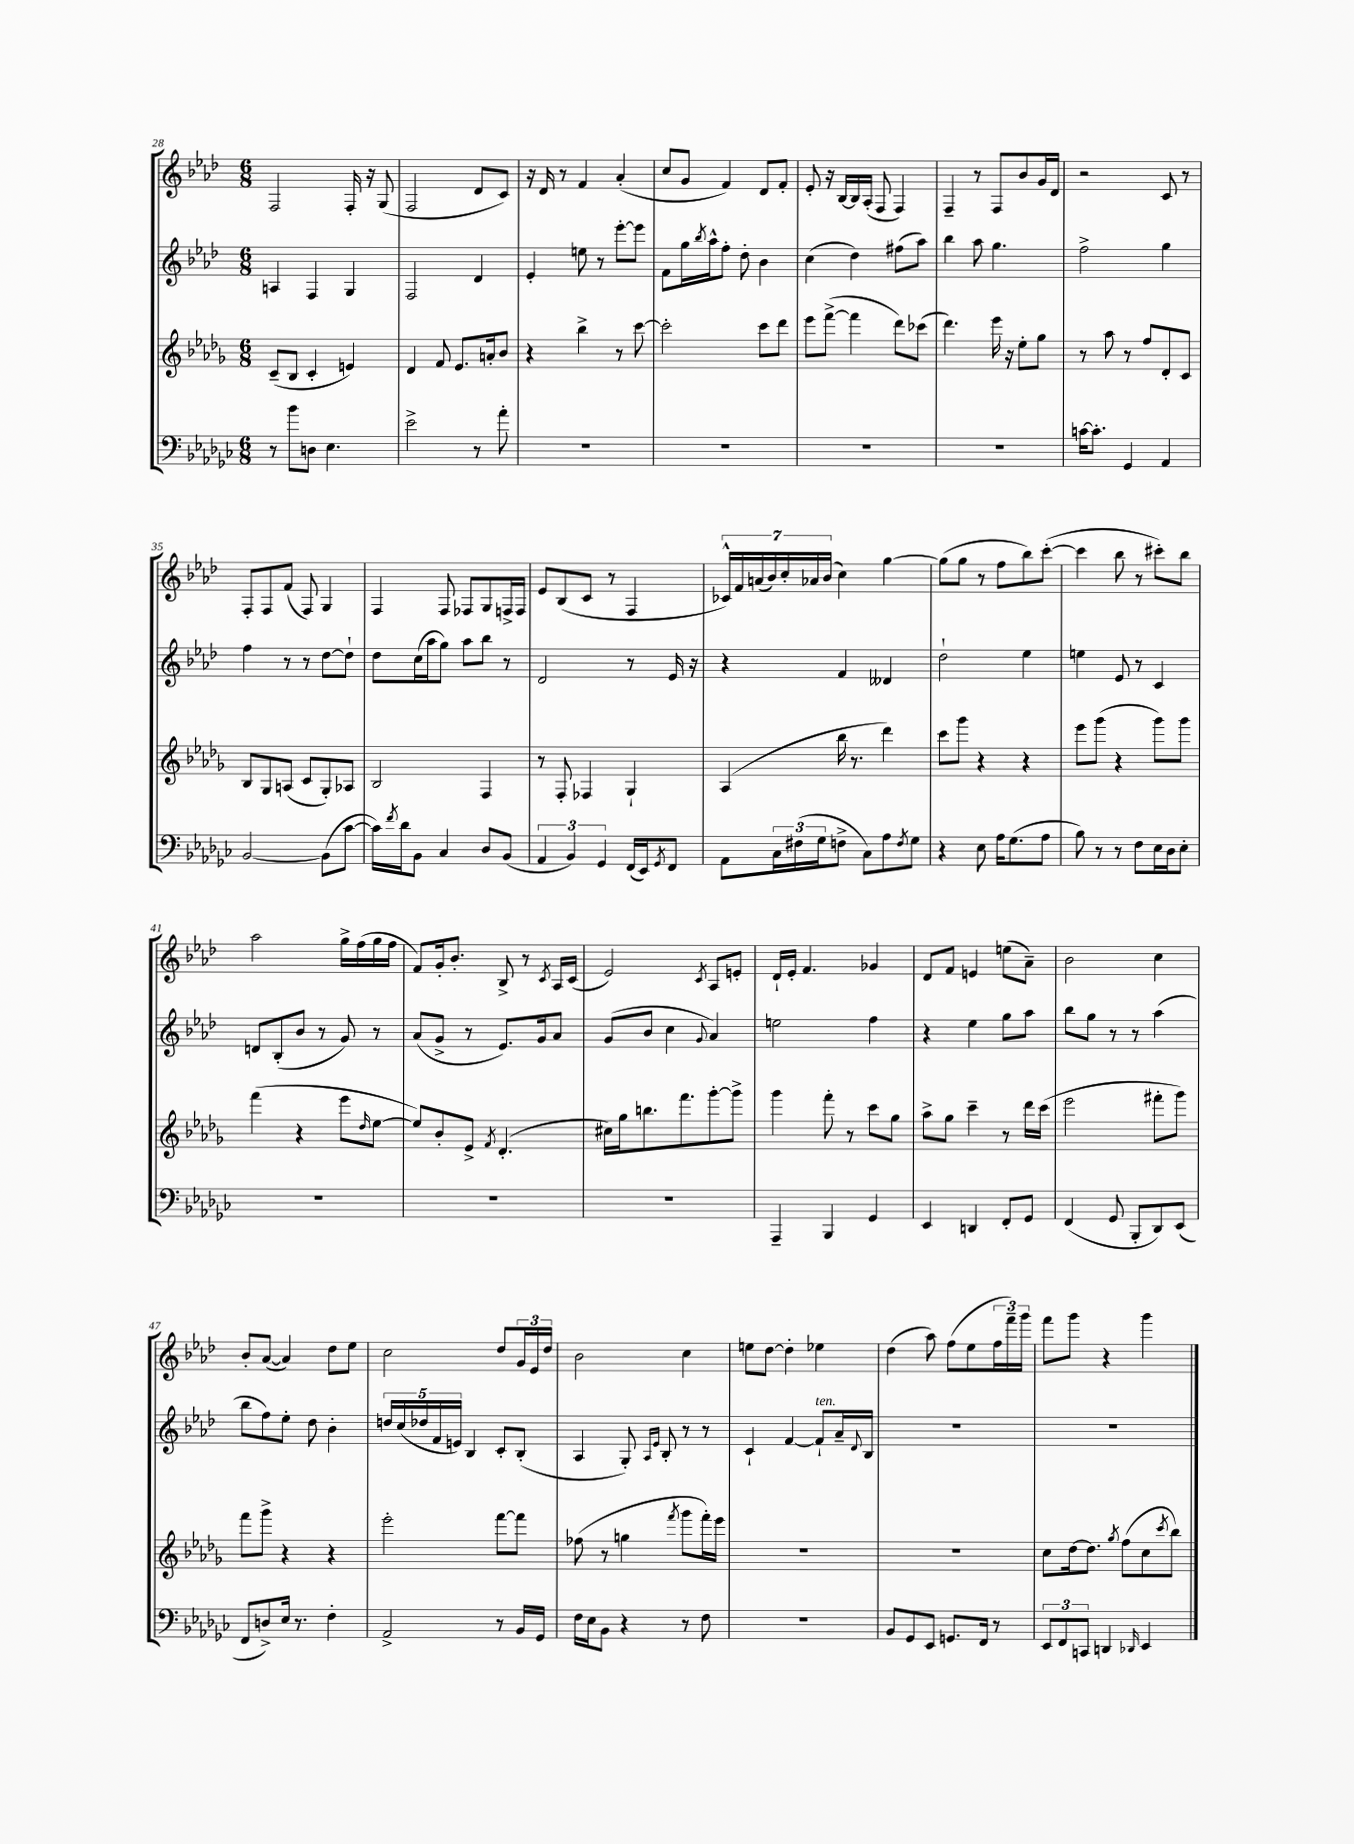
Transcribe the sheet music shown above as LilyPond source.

<<
\new StaffGroup <<
\new Staff = "s0" {
    \clef treble \key aes \major \numericTimeSignature \time 6/8
    f2 f16-. r16 g8( |
    f2 des'8 c'8) |
    r16 des'16 r8 f'4 aes'4-.( |
    c''8 g'8 f'4) des'8 f'8-. |
    ees'8-. r16 bes16~ bes16 aes16-.( f8 f4) |
    f4-- r8 f8 bes'8 g'16 des'16 |
    r2 c'8 r8 |
    f8-. f8 f'8( f8) g4 |
    f4 f8 fes8 g8 f16-> f16 |
    ees'8 bes8( c'8 r8 f4 |
    \tuplet 7/4 { ces'16-^) f'16 a'16( bes'16) c''16-. aes'16 bes'16( } c''4) g''4~ |
    g''8( g''8 r8 f''8 bes''8) c'''8~-.( |
    c'''4 bes''8 r8 cis'''8-.) bes''8 |
    aes''2 g''16-> f''16( g''16 f''16 |
    f'8) g'16-. bes'8.-. bes8-> r8 \acciaccatura { c'8 } aes16 c'16( |
    ees'2) \acciaccatura { c'8 } aes8 e'8-. |
    des'16-! ees'16-. f'4. ges'4 |
    des'8 f'8 e'4 e''8( aes'8--) |
    bes'2 c''4 |
    bes'8-. aes'8~( aes'4) des''8 ees''8 |
    c''2 des''8 \tuplet 3/2 { g'16 ees'16 des''16 } |
    bes'2 c''4 |
    e''8 des''8~ des''4-. ees''4 |
    des''4( aes''8) f''8( ees''8 \tuplet 3/2 { f''16 f'''16--) g'''16 } |
    f'''8 g'''8 r4 g'''4 \bar "|." |
}
\new Staff = "s1" {
    \clef treble \key aes \major \numericTimeSignature \time 6/8
    a4 f4 g4 |
    f2 des'4 |
    ees'4-. e''8 r8 ees'''8~-. ees'''8 |
    f'8 g''16 \acciaccatura { bes''8 } aes''16-^ f''8-. des''8-. bes'4 |
    c''4( des''4) fis''8( aes''8) |
    bes''4 aes''8 g''4. |
    f''2-> g''4 |
    f''4 r8 r8 des''8~ des''8-! |
    des''8 c''16( aes''16 g''8) aes''8 bes''8 r8 |
    des'2 r8 ees'16 r16 |
    r4 f'4 deses'4 |
    des''2-! ees''4 |
    e''4 ees'8 r8 c'4 |
    d'8 bes8-.( bes'8 r8 g'8) r8 |
    aes'8( g'8-> r8 ees'8.) g'16 aes'8 |
    g'8( bes'8 c''4 \appoggiatura { g'8 } aes'4) |
    e''2 f''4 |
    r4 ees''4 g''8 aes''8 |
    bes''8 g''8 r8 r8 aes''4( |
    bes''8 f''8) ees''8-. des''8 bes'4-. |
    \tuplet 5/4 { d''16 c''16( des''16 f'16 e'16) } bes4 c'8-. bes8-.( |
    aes4 g8-.) \grace { aes16 ees'16 } bes8-. r8 r8 |
    c'4-! f'4~ f'8-!^\markup { \italic "ten." } aes'16-- \appoggiatura { des'8 } bes16 |
    R2. |
    R2. \bar "|." |
}
\new Staff = "s2" {
    \clef treble \key des \major \numericTimeSignature \time 6/8
    c'8--( bes8 c'4-. e'4) |
    des'4 f'8 ees'8. a'16-. bes'8 |
    r4 bes''4-> r8 c'''8~ |
    c'''2-. c'''8 des'''8 |
    ees'''8 f'''8~->( f'''4 des'''8) ces'''8( |
    des'''4.) ees'''16 r16 ees''8-. ges''8 |
    r8 aes''8 r8 f''8 des'8-. c'8 |
    bes8 ges8 a8( c'8 ges8-.) aes8 |
    bes2 f4 |
    r8 f8-. fes4 ges4-! |
    aes4( bes''16 r8. des'''4) |
    c'''8 ges'''8 r4 r4 |
    ees'''8 ges'''8( r4 ges'''8) ges'''8 |
    f'''4( r4 ees'''8 \grace { des''16 } ees''8~ |
    ees''8) bes'8-. ees'8-> \acciaccatura { f'8 } des'4.-.( |
    cis''16) ges''16 b''8. f'''8. ges'''8~-. ges'''8-> |
    ges'''4 f'''8-. r8 c'''8 ges''8 |
    aes''8-> ges''8 c'''4-- r8 des'''16 c'''16( |
    ees'''2 fis'''8-. ges'''8) |
    f'''8 ges'''8-> r4 r4 |
    ees'''2-. f'''8~ f'''8 |
    fes''8( r8 g''4 \acciaccatura { f'''8 } ges'''8 f'''16-.) ees'''16 |
    R2. |
    R2. |
    c''8 des''16~ des''8. \acciaccatura { ges''8 } f''8( c''8 \acciaccatura { c'''8 } bes''8) \bar "|." |
}
\new Staff = "s3" {
    \clef bass \key ges \major \numericTimeSignature \time 6/8
    r8 bes'8 d8 ees4. |
    ees'2-> r8 aes'8-. |
    R2. |
    R2. |
    R2. |
    R2. |
    c'16~ c'8.-. ges,4 aes,4 |
    bes,2~ bes,8( ces'8~ |
    ces'16) \acciaccatura { f'8 } des'16 bes,8 ces4 des8 bes,8( |
    \tuplet 3/2 { aes,4 bes,4) ges,4 } f,16( ees,16) \acciaccatura { ges,8 } f,8 |
    aes,8 \tuplet 3/2 { ces16 fis16( ges16 } f8-> ces8) aes8 \acciaccatura { f8 } ges8 |
    r4 ees8 aes16 ges8.( aes8 |
    bes8) r8 r8 f8 ees16 des16 ees8-. |
    R2. |
    R2. |
    R2. |
    aes,,4-- bes,,4 ges,4 |
    ees,4 d,4 f,8-. ges,8 |
    f,4( ges,8 bes,,8-. des,8) ees,8( |
    f,8 d8->) ees16 r8. f4-. |
    aes,2-> r8 bes,16 ges,16 |
    f16 ees16 bes,8 r4 r8 f8 |
    R2. |
    bes,8 ges,8 ees,8 g,8. f,16 r8 |
    \tuplet 3/2 { ees,8 f,8 c,8 } d,4 \grace { des,16 } ees,4 \bar "|." |
}
>>
>>
\layout { \context { \Score currentBarNumber = #28 } }
